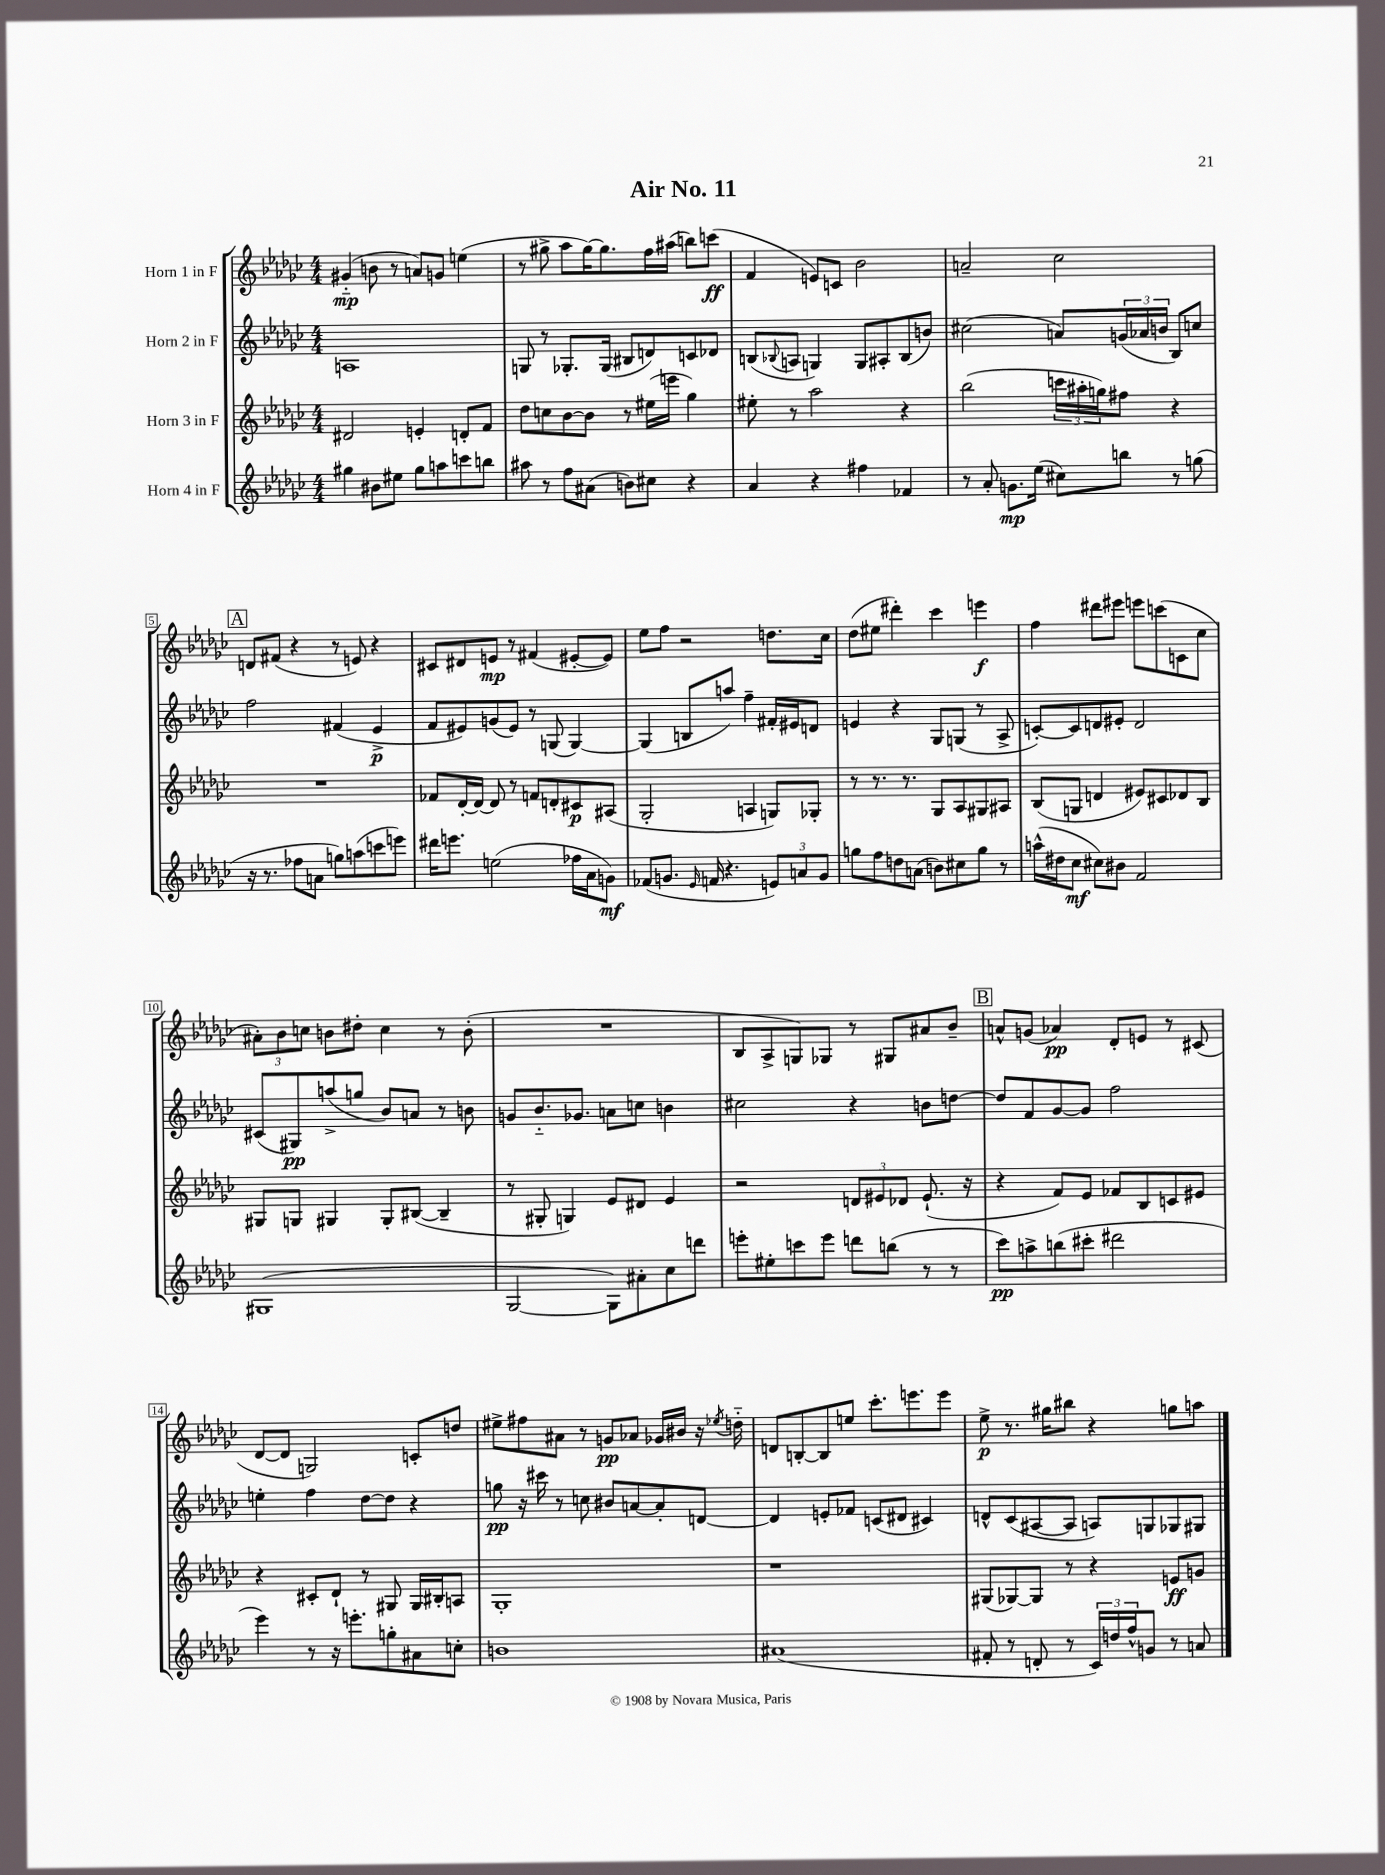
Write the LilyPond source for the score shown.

\header { title = "Air No. 11" }
<<
\new StaffGroup <<
\new Staff = "s0" \with { instrumentName = "Horn 1 in F" } {
    \clef treble \key ges \major \numericTimeSignature \time 4/4
    gis'4-_\mp( b'8 r8 a'8) g'8 e''4( |
    r8 gis''8-> aes''8 gis''16~) gis''8. f''16 ais''16( b''8) c'''8\ff( |
    f'4 e'8) c'8 bes'2 |
    a'2-- ces''2 |
    \mark \markup { \box "A" } d'8 fis'8( r4 r8 e'8) r4 |
    cis'8 dis'8 e'8\mp r8 fis'4( eis'8~-. eis'8) |
    ees''8 f''8 r2 d''8. ces''16 |
    des''8( eis''8 dis'''4-.) ces'''4 e'''4\f |
    f''4 dis'''8 eis'''8 e'''8 c'''8( c'8 ces''8 |
    \tuplet 3/2 { ais'8-.) bes'8 c''8 } b'8 dis''8-. c''4 r8 b'8-.( |
    R1 |
    bes8 aes8-> g8) ges8 r8 gis8 ais'8 bes'8-- |
    \mark \markup { \box "B" } a'8-^ g'8( aes'4\pp) des'8-. e'8 r8 cis'8( |
    des'8~ des'8 g2) c'8-. d''8 |
    eis''8-> fis''8 ais'8 r8 g'8\pp aes'8 ges'16 bis'16 r16 \acciaccatura { ees''8 } d''16-_ |
    d'8 b8~-. b8 e''8 ces'''8.-. e'''8. e'''8 |
    ees''8->\p r8. gis''16 bis''8 r4 g''8 a''8 \bar "|." |
}
\new Staff = "s1" \with { instrumentName = "Horn 2 in F" } {
    \clef treble \key ges \major \numericTimeSignature \time 4/4
    a1 |
    g8 r8 ges8.-. ges16( bis8 d'8) c'8 des'8 |
    b8( \appoggiatura { bes8 } a8 g4) g8 ais8-. bes8( b'8) |
    cis''2( a'8) \tuplet 3/2 { g'16( aes'16 b'16 } bes8) c''8 |
    \mark \markup { \box "A" } f''2 fis'4( ees'4->\p |
    f'8 eis'8) g'8( eis'8) r8 g8( g4~) |
    g4( b8 a''8) f''4-- fis'16-. eis'16 d'8 |
    e'4 r4 ges8 g8( r8 aes8-> |
    c'8~-.) c'8 d'8 eis'8-. d'2 |
    cis'8( gis8\pp) a''8->( g''8 bes'8) a'8 r8 b'8 |
    g'8 bes'8.-_ ges'8. a'8 c''8 b'4 |
    cis''2 r4 b'8 d''8~ |
    \mark \markup { \box "B" } d''8 f'8 ges'8~ ges'8 f''2 |
    e''4-. f''4 des''8~ des''8 r4 |
    g''8\pp r16 cis'''16 r8 c''8 bis'8 a'8~ a'8-. d'8~ |
    d'4 e'8-. fes'8 c'8( dis'8 cis'4) |
    d'8-^ ces'8( ais8~ ais8 a8) g8 ges8 gis8 \bar "|." |
}
\new Staff = "s2" \with { instrumentName = "Horn 3 in F" } {
    \clef treble \key ges \major \numericTimeSignature \time 4/4
    dis'2 e'4-. d'8-. f'8 |
    des''8 c''8 bes'8~ bes'8 r8 eis''16( e'''16 ges''4) |
    eis''8-. r8 aes''2 r4 |
    bes''2( \tuplet 3/2 { c'''16 ais''16-. g''16) } fis''8 r4 |
    \mark \markup { \box "A" } R1 |
    fes'8 des'16~-. des'16~ des'8 r8 f'8 d'8-. cis'8\p ais8( |
    ges2-. a4 g8) ges8-. |
    r8 r8. r8. ges8 aes8 gis8 ais8 |
    bes8( g8 d'4 eis'8) cis'8 des'8 bes8 |
    gis8 g8 gis4 gis8-. bis8~( bis4-- |
    r8 gis8-. g4) ees'8 dis'8 ees'4 |
    r2 \tuplet 3/2 { d'8 eis'8 des'8 } eis'8.-!( r16 |
    \mark \markup { \box "B" } r4 f'8) ees'8 fes'8 bes8 c'8 eis'8 |
    r4 cis'8-. des'8-! r8 gis8 gis16 bis16-. a8 |
    ges1-. |
    r1 |
    gis8( ges8~) ges8 r8 r4 e'8\ff g'8 \bar "|." |
}
\new Staff = "s3" \with { instrumentName = "Horn 4 in F" } {
    \clef treble \key ges \major \numericTimeSignature \time 4/4
    gis''4 bis'8 eis''8 gis''8 a''8 c'''8 b''8 |
    ais''8 r8 f''8 ais'8( b'8) cis''8 r4 |
    aes'4 r4 fis''4 fes'4 |
    r8 aes'8-. g'8.\mp ees''16( cis''8) b''8 r8 g''8( |
    \mark \markup { \box "A" } r16 r8. fes''8 a'8 g''8) a''8( c'''8 e'''8) |
    dis'''16 e'''8. e''2( fes''16 aes'16 g'8\mf) |
    fes'8( g'8. \grace { ees'16 } f'16 r4. \tuplet 3/2 { e'8) a'8 g'8 } |
    g''8 f''8 d''8 a'8( b'8) cis''8 g''8 r8 |
    a''16-^( dis''16 ces''8\mf cis''8) bis'8 f'2 |
    gis1( |
    ges2~ ges8) ais'8-. ces''8 d'''8 |
    e'''8-. eis''8-. c'''8 e'''8 d'''8 b''8( r8 r8 |
    \mark \markup { \box "B" } ces'''8\pp) a''8-> b''8( cis'''8-. dis'''2 |
    ees'''4) r8 r16 e'''8.-. g''8-. ais'8 c''8-. |
    b'1 |
    ais'1( |
    fis'8-. r8 d'8-. r8 \tuplet 3/2 { ces'16) d''16 f''16-^ } g'8 r8 a'8 \bar "|." |
}
>>
>>
\layout { \context { \Score \override BarNumber.stencil = #(make-stencil-boxer 0.1 0.3 ly:text-interface::print) } }
